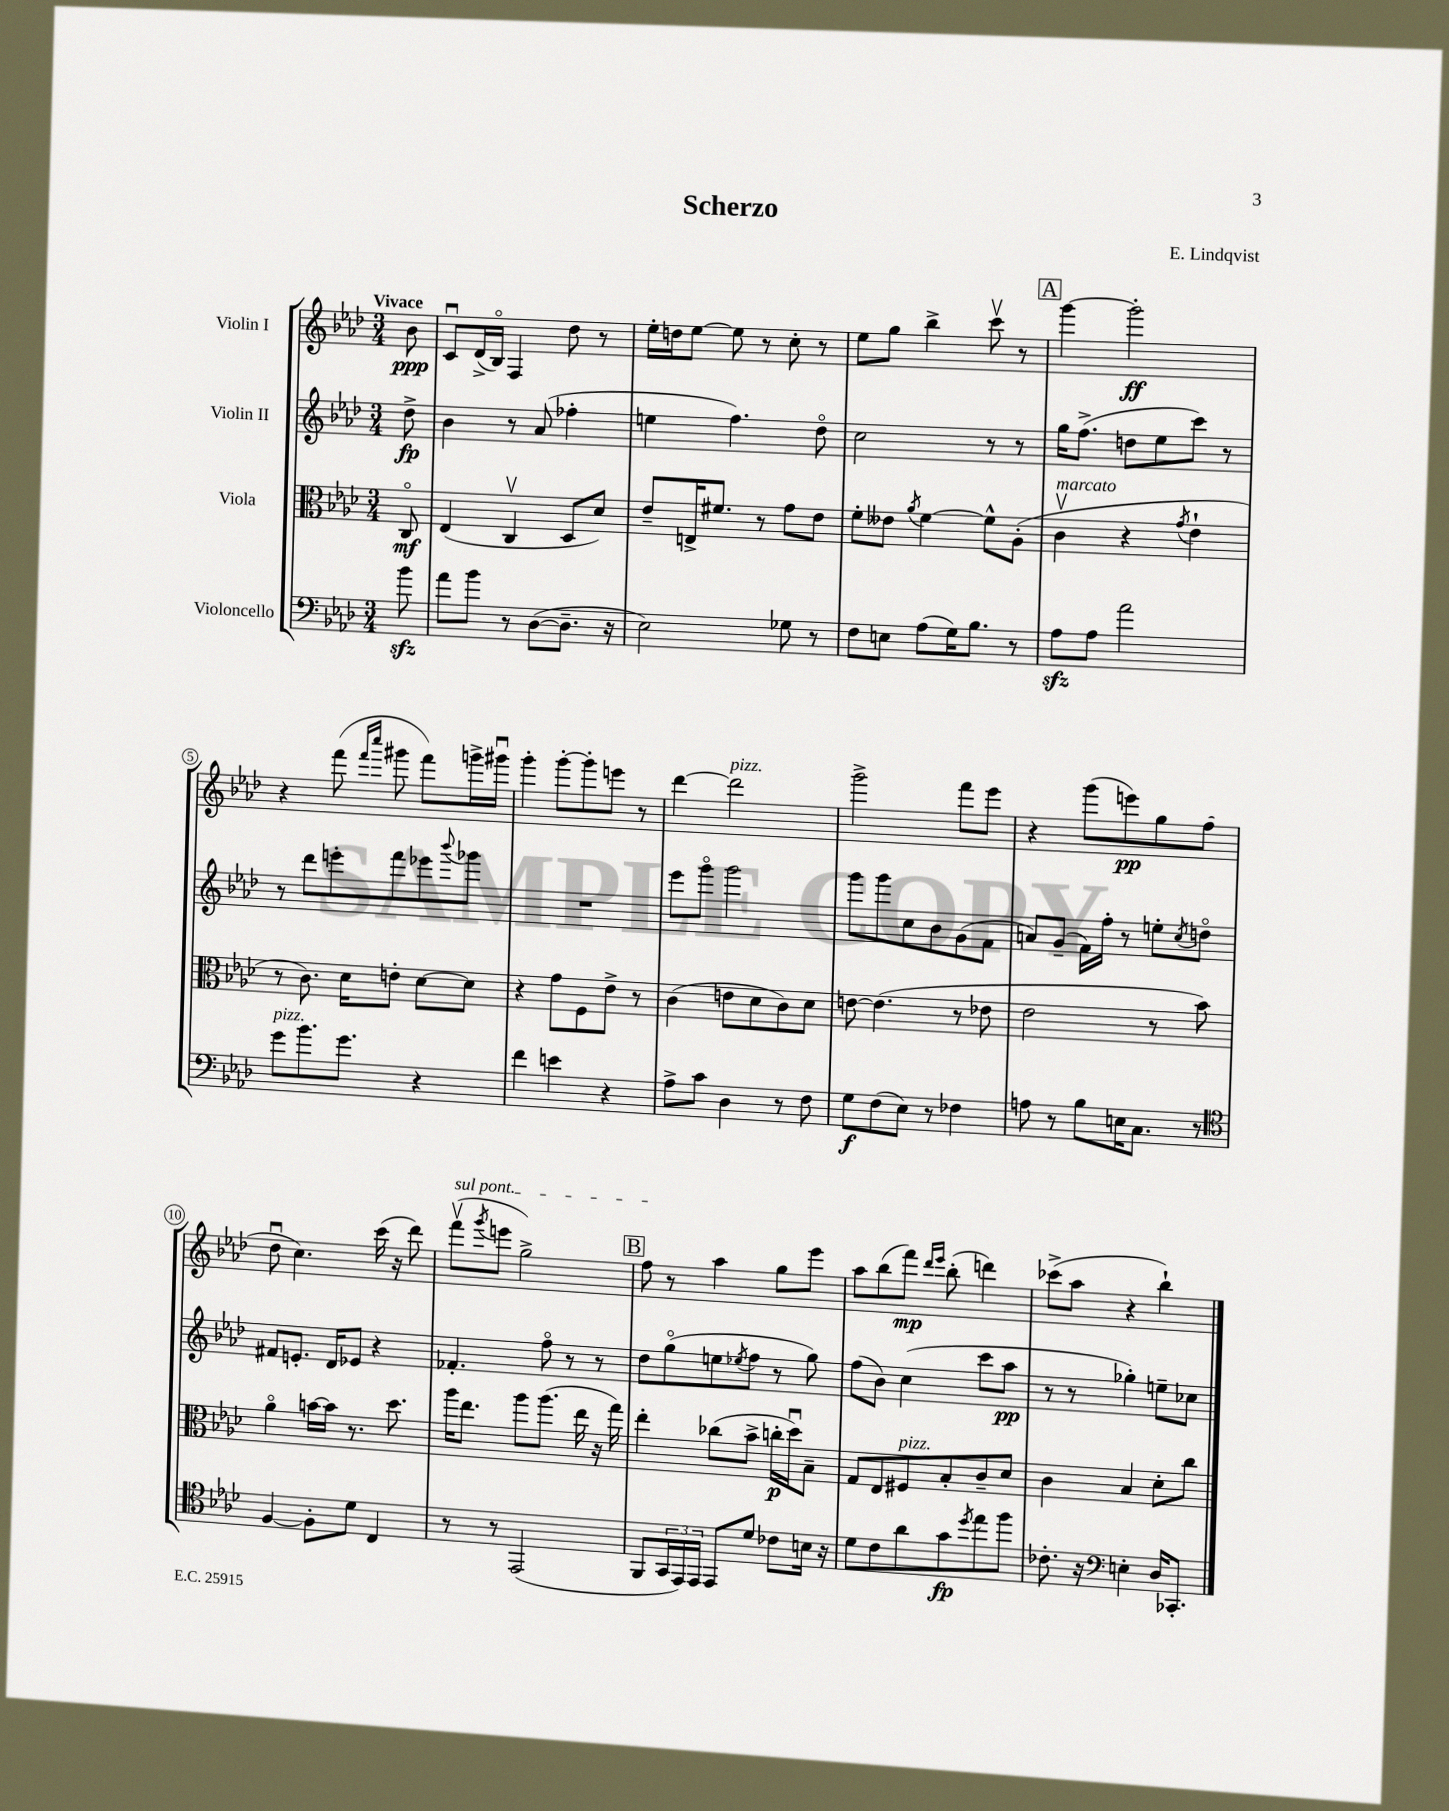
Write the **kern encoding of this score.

**kern	**dynam	**kern	**dynam	**kern	**dynam	**kern	**dynam
*part4	*part4	*part3	*part3	*part2	*part2	*part1	*part1
*staff4	*staff4	*staff3	*staff3	*staff2	*staff2	*staff1	*staff1
*I"Violoncello	*	*I"Viola	*	*I"Violin II	*	*I"Violin I	*
*clefF4	*	*clefC3	*	*clefG2	*	*clefG2	*
*k[b-e-a-d-]	*	*k[b-e-a-d-]	*	*k[b-e-a-d-]	*	*k[b-e-a-d-]	*
*M3/4	*	*M3/4	*	*M3/4	*	*M3/4	*
=	=	=	=	=	=	=	=
!	!	!	!	!	!	!LO:TX:a:B:t=Vivace	!
8b-zz\	.	8C/	mf	8dd-^\	fp	8b-\	ppp
=1	=1	=1	=1	=1	=1	=1	=1
8a-\L	.	(4E-/	.	4b-\	.	8cu/L	.
8b-\J	.	.	.	.	.	(16d-^/L	.
.	.	.	.	.	.	16B-/JJ)	.
8r	.	4Cv/	.	8r	.	4F/	.
([8D-\L	.	.	.	(8a-/	.	.	.
8.D-~\J]	.	8D-/L	.	4ff-X'\	.	8dd-\	.
.	.	8d-/J)	.	.	.	8r	.
16r	.	.	.	.	.	.	.
=2	=2	=2	=2	=2	=2	=2	=2
2E-\)	.	8e-~/L	.	4een\	.	16ee-'\LL	.
.	.	.	.	.	.	16ddn\J	.
.	.	16En^/K	.	.	.	[8ee-\J	.
.	.	8.f#X/J	.	.	.	.	.
.	.	.	.	4.ff\)	.	8ee-\]	.
.	.	8r	.	.	.	8r	.
8G-X\	.	8g\L	.	.	.	8cc'\	.
8r	.	8e-\J	.	8dd-\	.	8r	.
=3	=3	=3	=3	=3	=3	=3	=3
8F\L	.	8f'\L	.	2cc\	.	8ee-\L	.
8En\J	.	8e--X\J	.	.	.	8gg\J	.
.	.	8qa-/	.	.	.	.	.
(8A-\L	.	[4f\	.	.	.	4bb-^\	.
16G\K)	.	.	.	.	.	.	.
8.B-\J	.	.	.	.	.	.	.
.	.	8f^^\L]	.	8r	.	8cccv\	.
8r	.	(8A-'\J	.	8r	.	8r	.
!!LO:REH:place=s1:t=A
=4	=4	=4	=4	=4	=4	=4	=4
!	!	!LO:TX:a:i:t=marcato	!	!	!	!	!
8A-zz\L	.	4cv\	.	16gg\KL	.	[4ggg\	.
.	.	.	.	(8.ff^\J	.	.	.
8A-\J	.	.	.	.	.	.	.
2a-\	.	4r	.	8ddn\L	.	2ggg'\]	ff
.	.	.	.	8ee-\	.	.	.
.	.	8qg/	.	.	.	.	.
.	.	4e-`\	.	8ccc\J)	.	.	.
.	.	.	.	8r	.	.	.
!!LO:LB:g=z
=5	=5	=5	=5	=5	=5	=5	=5
!LO:TX:a:i:t=pizz.	!	!	!	!	!	!	!
8g\L	.	8r	.	8r	.	4r	.
8.b-\	.	8.c\)	.	8ddd-\L	.	.	.
.	.	.	.	8eeen'\	.	(8fff\	.
8.g\J	.	16d-\KL	.	.	.	.	.
.	.	.	.	.	.	16qqfff/LL	.
.	.	.	.	.	.	16qqcccc/JJ	.
.	.	8en'\J	.	8fff\	.	8ggg#X\	.
4r	.	[8d-\L	.	8eee-X\	.	8fff\L)	.
.	.	.	.	8qqbbb-/	.	.	.
.	.	8d-\J]	.	8ggg-X\J	.	16gggn^\L	.
.	.	.	.	.	.	16ggg#Xu\JJ	.
=6	=6	=6	=6	=6	=6	=6	=6
4f\	.	4r	.	2.r	.	4ggg'\	.
4en\	.	8g\L	.	.	.	[8ggg'\L	.
.	.	8F\	.	.	.	8ggg'\]	.
4r	.	8e-^\J	.	.	.	8eeen\J	.
.	.	8r	.	.	.	8r	.
=7	=7	=7	=7	=7	=7	=7	=7
8A-^\L	.	(4c\	.	8eee-\L	.	[4ddd-\	.
8c\J	.	.	.	8ggg\J	.	.	.
!	!	!	!	!	!	!LO:TX:a:i:t=pizz.	!
4D-\	.	8en\L	.	2ggg\	.	2ddd-\]	.
.	.	8d-\	.	.	.	.	.
8r	.	8c\)	.	.	.	.	.
8F\	.	8d-\J	.	.	.	.	.
=8	=8	=8	=8	=8	=8	=8	=8
8G\L	f	[8en\	.	8ggg\L	.	2ggg^\	.
(8F\	.	(4.e\]	.	8ggg\	.	.	.
8E-\J)	.	.	.	8cc\	.	.	.
8r	.	.	.	8b-\	.	.	.
4F-X\	.	8r	.	(8g\	.	8fff\L	.
.	.	8e-X\	.	8f\J	.	8eee-\J	.
=9	=9	=9	=9	=9	=9	=9	=9
8An\	.	2e-\	.	8an/L)	.	4r	.
8r	.	.	.	(8g~/J	.	.	.
8B-\L	.	.	.	16f\LL)	.	(8ggg\L	.
.	.	.	.	16ff'\JJ	.	.	.
16En\K	.	.	.	8r	.	8eeen\)	pp
8.C\J	.	.	.	.	.	.	.
.	.	8r	.	8een'\L	.	8gg\	.
.	.	.	.	8qcc/	.	.	.
8r	.	8b-\)	.	8ddn\J	.	(8ff\J	.
!!LO:LB:g=z
=10	=10	=10	=10	=10	=10	=10	=10
*clefC4	*	*	*	*	*	*	*
[4F/	.	4a-\	.	8f#X/L	.	8dd-u\	.
.	.	.	.	8.en'/J	.	4.cc\)	.
8F'\L]	.	[16bn\LL	.	.	.	.	.
.	.	16b\JJ]	.	16d-/KL	.	.	.
8d-\J	.	8.r	.	8e-X/J	.	.	.
4C/	.	.	.	4r	.	(16ccc\	.
.	.	8.dd-\	.	.	.	16r	.
.	.	.	.	.	.	8ddd-\)	.
=11	=11	=11	=11	=11	=11	=11	=11
!	!	!	!	!	!	!LO:TX:a:i:t=sul pont.	!
8r	.	16aa-\KL	.	4.f-X'/	.	(8fffv\L	.
.	.	8.ee-\J	.	.	.	.	.
.	.	.	.	.	.	8qggg/	.
8r	.	.	.	.	.	8eeen\J	.
(2EE-/	.	8aa-\L	.	.	.	2gg^\)	.
.	.	(8.aa-\J	.	8ff\	.	.	.
.	.	.	.	8r	.	.	.
.	.	16ee-\	.	.	.	.	.
.	.	16r	.	8r	.	.	.
.	.	16gg\)	.	.	.	.	.
!!LO:REH:place=s1:t=B
=12	=12	=12	=12	=12	=12	=12	=12
8FF/L	.	4ee-'\	.	8dd-\L	.	8ff\	.
24GG/L	.	.	.	(8gg\	.	8r	.
24EE-/)	.	.	.	.	.	.	.
24EE-/JJ	.	.	.	.	.	.	.
8EE-/L	.	(8cc-X\L	.	8een\	.	4aa-\	.
.	.	.	.	8qee-X/	.	.	.
8d-/J	.	8b-^\J	.	8ff\J	.	.	.
8c-X\L	.	16ccn'\LL	p	8r	.	8gg\L	.
.	.	16dd-u\J)	.	.	.	.	.
16Bn\Jk	.	8B-~\J	.	8gg\)	.	8eee-\J	.
16r	.	.	.	.	.	.	.
=13	=13	=13	=13	=13	=13	=13	=13
8d-\L	.	8G/L	.	(8ff\L	.	8aa-\L	.
8c\	.	8E-/	.	8b-\J)	.	(8bb-\	.
!	!	!LO:TX:a:i:t=pizz.	!	!	!	!	!
8a-\	.	8F#X/	.	(4cc\	.	8fff\J)	mp
.	.	.	.	.	.	16qqddd-/LL	.
.	.	.	.	.	.	16qqeee-/JJ	.
8g\	fp	8B-'/	.	.	.	(8bb-'\	.
8qdd-/	.	.	.	.	.	.	.
8ee-\	.	8c~/	.	8ccc\L	.	4dddn\)	.
8ff\J	.	8d-/J	.	8aa-\J	pp	.	.
=14	=14	=14	=14	=14	=14	=14	=14
8.c-X'\	.	4c\	.	8r	.	(8ccc-X^\L	.
.	.	.	.	8r	.	8aa-\J	.
16r	.	.	.	.	.	.	.
*clefF4	*	*	*	*	*	*	*
4En'\	.	4B-/	.	4gg-X'\)	.	4r	.
16D-/KL	.	8d-'\L	.	8een~\L	.	4bb-`\)	.
8.CC-X'/J	.	.	.	.	.	.	.
.	.	8cc\J	.	8cc-X\J	.	.	.
==	==	==	==	==	==	==	==
*-	*-	*-	*-	*-	*-	*-	*-
